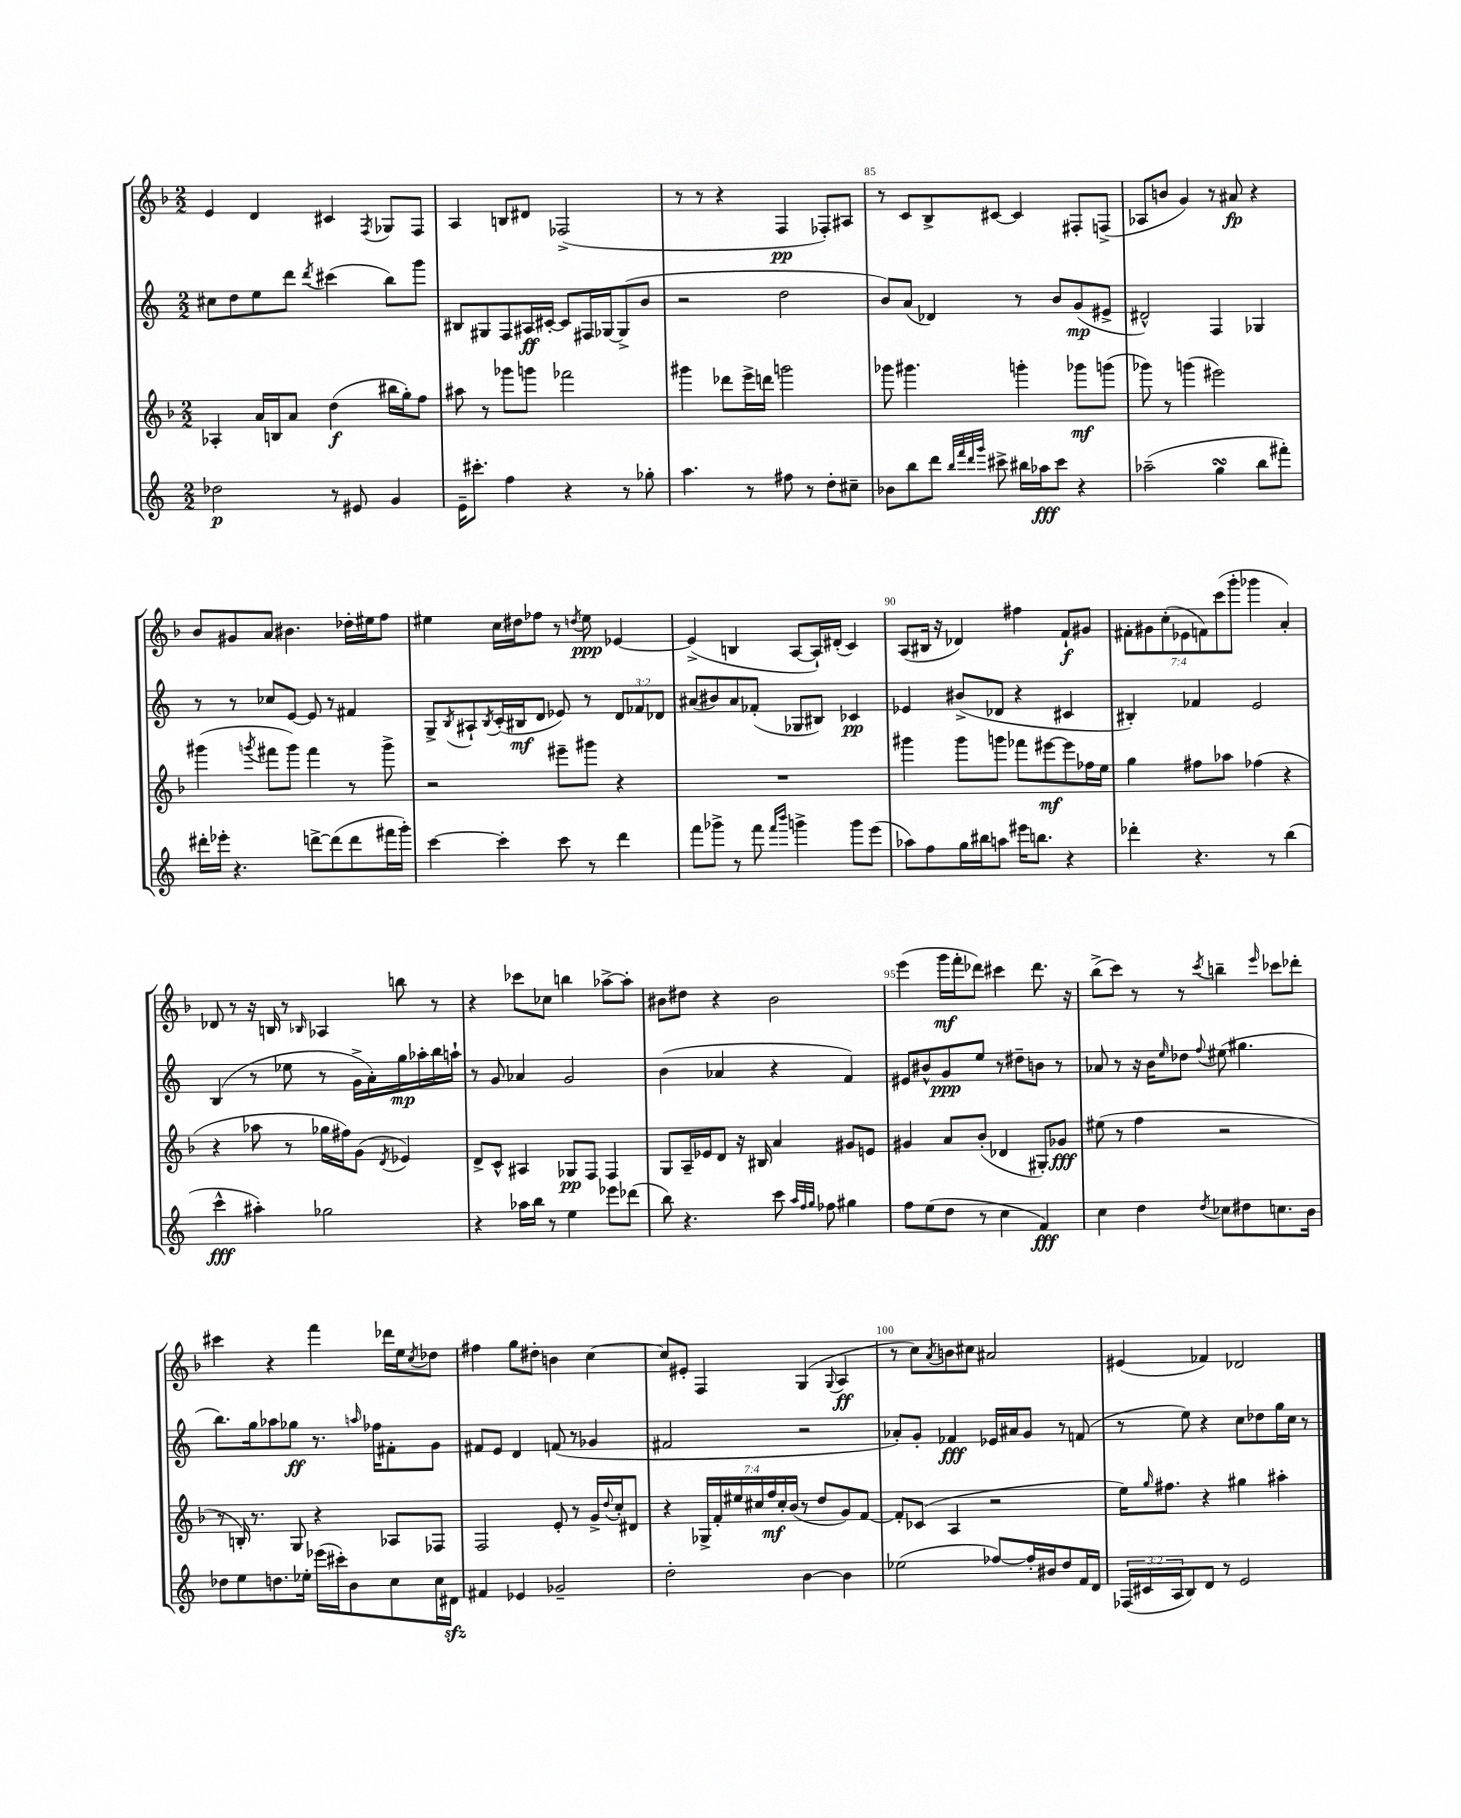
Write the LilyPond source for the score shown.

<<
\new StaffGroup <<
\new Staff = "s0" {
    \clef treble \key f \major \numericTimeSignature \time 2/2 \override Staff.TupletNumber.text = #tuplet-number::calc-fraction-text
    e'4 d'4 cis'4 \acciaccatura { f8 } ges8 f8 |
    a4 b8 dis'8 fes2->( |
    r8 r8 r4 f4\pp fes8-.) ais8 |
    r8 c'8 bes8-> cis'8~ cis'4 fis8-. f8->( |
    aes8 b'8 g'4) r8 ais'8\fp r4 |
    bes'8 gis'8 a'8 bis'4. des''16-. eis''16 f''8 |
    eis''4 c''16 dis''16 fes''8 r8 \acciaccatura { d''8 } eis''8\ppp ees'4~ |
    ees'4->( b4 a8~ a16-!) dis'16-.( c'4) |
    a8( bis16 r16 des'4) fis''4 f'8-!\f gis'8 |
    \tuplet 7/4 { fis'8-. gis'8 c''8-.( ees'8 f'8) c'''8( g'''8-. } ges'''4 a'4-.) |
    des'8 r8 r16 b16 r8 \grace { bes16 } aes4 b''8 r8 |
    r4 ces'''8 ces''8 b''4 aes''8~-> aes''8-. |
    bis'8 dis''8 r4 bis'2 |
    e'''4( g'''16\mf f'''16-. des'''8) cis'''4 des'''8. r16 |
    bes''8->( c'''8) r8 r8 \acciaccatura { c'''8 } b''4-- \grace { e'''16 } ces'''8 des'''8-. |
    cis'''4 r4 f'''4 des'''16 e''16 \acciaccatura { c''8 } des''8 |
    fis''4 g''8 dis''8-. b'4 c''4~ |
    c''8 eis'8-. f4 g4( \appoggiatura { g8 } a4\ff |
    r8 c''8) \acciaccatura { a'8 } b'8 cis''8 ais'2 |
    eis'4( fes'4) des'2 \bar "|." |
}
\new Staff = "s1" {
    \clef treble \key c \major \numericTimeSignature \time 2/2 \override Staff.TupletNumber.text = #tuplet-number::calc-fraction-text
    cis''8 d''8 e''8 d'''8 \acciaccatura { d'''8 } cis'''4( b''8) g'''8 |
    bis8 gis8 f8 ais16\ff cis'16~-. cis'8 fis16 ges16~ ges8->( b'8 |
    r2 d''2 |
    b'8) a'8( des'4) r8 b'8 g'8\mp( eis'8-> |
    dis'2-^) f4 ges4 |
    r8 r8 ces''8 e'8~ e'8 r8 fis'4 |
    g8-> \acciaccatura { b8 } ais8-! \acciaccatura { b8 } c'16-.( bis16\mf d'8 ees'8) r8 \tuplet 3/2 { d'8 fes'8 des'8 } |
    ais'8( bis'8) ais'8 fes'8-.( ges8 bis8) ces'4\pp |
    ees'4 bis'8->( des'8 r4 cis'4 |
    bis4-.) fes'4 e'2 |
    b4( r8 ees''8 r8 g'16-> a'16-.) g''16\mp aes''16-. b''16 a''16-! |
    r8 g'8 aes'4 g'2 |
    b'4( aes'4 r4 f'4) |
    eis'8 bis'8-^ g'8\ppp e''8 r8 dis''8-- b'8 r8 |
    aes'8 r8 r16 b'16 \grace { e''16 } des''8 \appoggiatura { f''8 } eis''8( gis''4. |
    b''8.) g''16 aes''8 ges''8\ff r8. \grace { a''16 } fes''16 fis'8-. g'8 |
    fis'8 e'8 d'4 f'8( r8 ges'4 |
    fis'2 r2 |
    aes'8-.) g'8-. fes'4\fff ees'16 ais'16 g'8 r8 f'8( |
    r8 e''8) r4 c''8 des''8 g''16 c''16 r8 \bar "|." |
}
\new Staff = "s2" {
    \clef treble \key f \major \numericTimeSignature \time 2/2 \override Staff.TupletNumber.text = #tuplet-number::calc-fraction-text
    aes4-. a'16 b16 a'8 d''4\f( bis''16 g''16-.) f''8 |
    ais''8 r8 ges'''8 g'''8 fes'''2 |
    gis'''4 des'''8 e'''16-> d'''16 g'''2 |
    ges'''8 gis'''4. g'''4-. ges'''8\mf g'''8( |
    ges'''8) r8 g'''4( eis'''2) |
    gis'''4( \acciaccatura { g'''8 } fis'''8 g'''8) fis'''4 r8 g'''8-> |
    r2 eis'''8-- gis'''8 r4 |
    R1 |
    gis'''4 gis'''8 g'''8 fes'''8 eis'''8~\mf eis'''8 fes''16 e''16 |
    g''4 fis''8 aes''8 fes''4( r4 |
    r4 aes''8 r8 ges''16 fis''16) g'8( \acciaccatura { d'8 } ees'4) |
    d'8-> c'8-^ ais4 ges8\pp f8 f4 |
    g8 a16-- ees'16 d'8 r16 bis16 a'4 gis'8 e'8 |
    gis'4 a'8 bes'8-.( des'4 gis8-.) ges'8\fff |
    eis''8( r8 f''4 r2 |
    r8 b16-.) r8. g8 r4 aes8 fes8 |
    f2 e'8-. r8 g'16-> \appoggiatura { d''8 } c''16-. dis'8 |
    r4 \tuplet 7/4 { ges16-> f'16-. eis''16 cis''16 f''16\mf cis''16-. bes'16( } r8 d''8 g'8) f'8~ |
    f'8-. ces'8( a4 r2 |
    e''16) \grace { g''16 } fis''8. r4 gis''4 ais''4-. \bar "|." |
}
\new Staff = "s3" {
    \clef treble \key c \major \numericTimeSignature \time 2/2 \override Staff.TupletNumber.text = #tuplet-number::calc-fraction-text
    des''2\p r8 eis'8 g'4 |
    e'16-- cis'''8.-. f''4 r4 r8 ges''8-. |
    a''4. r8 fis''8 r8 d''8-. cis''8-- |
    bes'8 b''8 d'''8 \grace { b''32 f'''32 d'''32 g'''32 } cis'''8-> bis''16 aes''16\fff cis'''8 r4 |
    aes''2--( g''4\turn b''8 fis'''8-.) |
    dis'''16-. ees'''16-. r4. d'''8~-> d'''8( d'''8 fis'''16 g'''16-.) |
    c'''4~ c'''4-. c'''8 r8 d'''4 |
    f'''8 ges'''8-> r8 f'''8 \grace { f'''16 b'''16 } g'''4-> g'''8 e'''8( |
    aes''8) f''8 g''16 bis''16 a''8 eis'''16 b''8. r4 |
    des'''4-. r4. r8 b''4( |
    c'''4-^\fff ais''4-.) ges''2 |
    r4 aes''16 b''16 r8 e''4 ees'''8 des'''8( |
    b''8) r4. c'''8 \grace { a''32 f''32 g''32 } fes''8 gis''4 |
    f''8 e''8( d''8 r8 c''4 f'4\fff) |
    c''4 d''4 \acciaccatura { d''8 } ces''8 dis''8 c''8. b'16 |
    des''8 e''8 d''8. ees''16-. ees'''16( cis'''16-.) b'8 c''8 c''16 dis'16\sfz |
    fis'4 ees'4 ges'2-- |
    d''2-. b'4~ b'4 |
    ees''2( fes''8~) fes''16-. bis'16 d''8 f'16 d'16 |
    \tuplet 3/2 { fes16( cis'16 a16 } b8) d'8 r8 e'2 \bar "|." |
}
>>
>>
\layout { \context { \Score currentBarNumber = #82 \override BarNumber.break-visibility = ##(#f #t #t) barNumberVisibility = #(every-nth-bar-number-visible 5) } }
